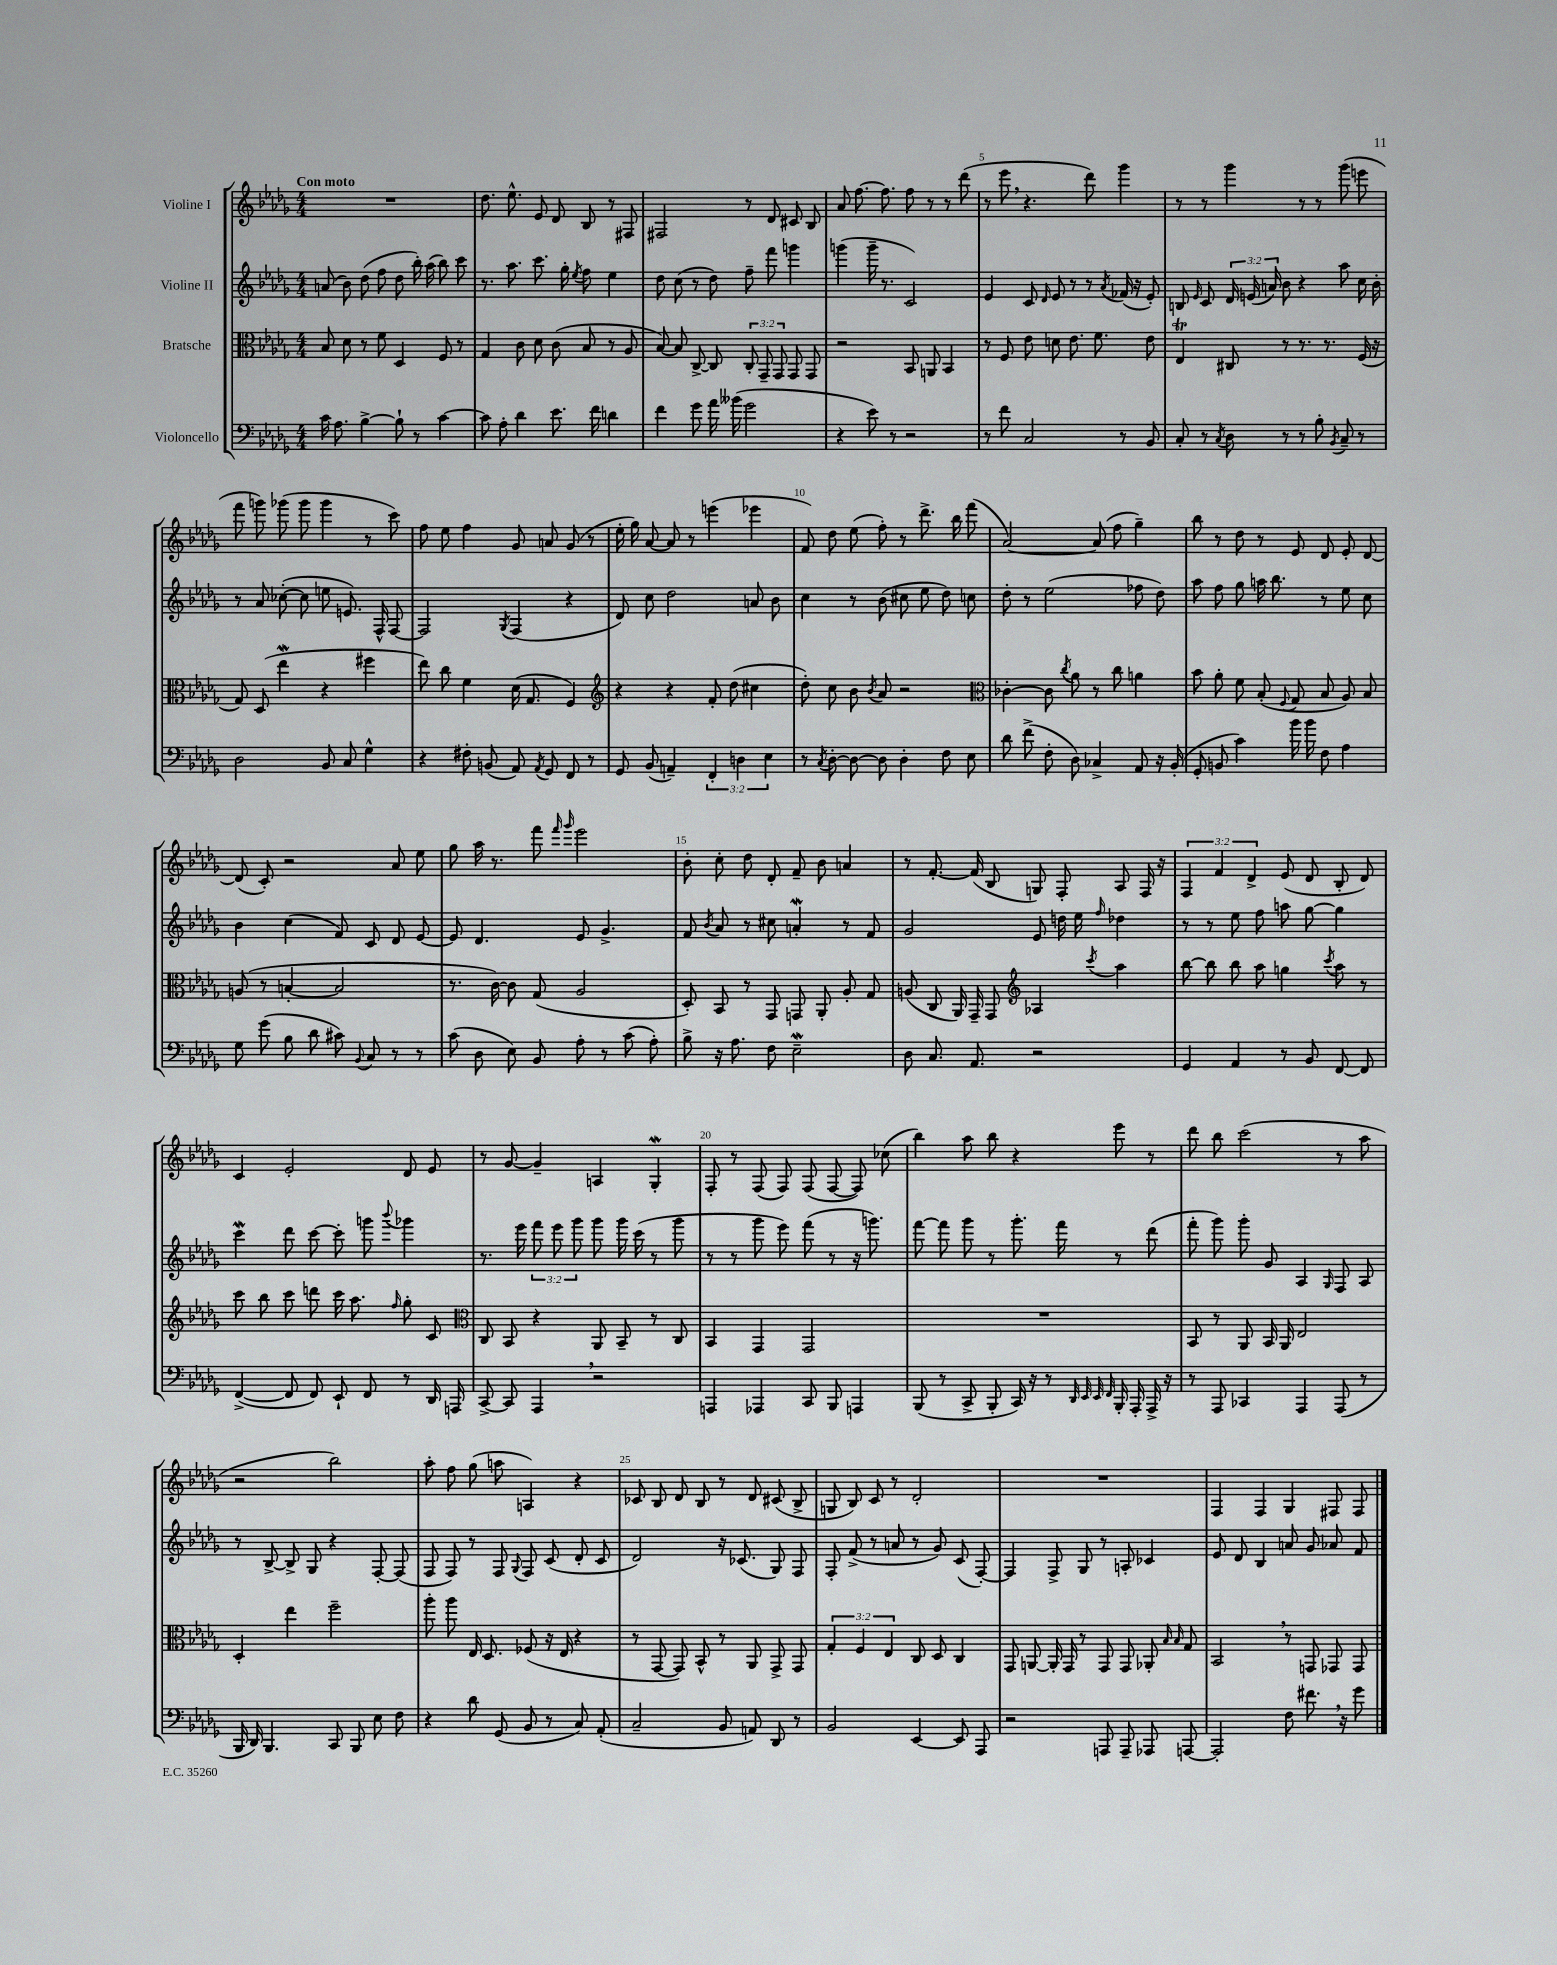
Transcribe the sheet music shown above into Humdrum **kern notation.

**kern	**kern	**kern	**kern
*staff4	*staff3	*staff2	*staff1
*clefF4	*clefC3	*clefG2	*clefG2
*k[b-e-a-d-g-]	*k[b-e-a-d-g-]	*k[b-e-a-d-g-]	*k[b-e-a-d-g-]
*M4/4	*M4/4	*M4/4	*M4/4
16c\	8B-/	(8a/	1r
8.A-\	.	.	.
.	8d-\	8b-\)	.
[4B-^\	8r	(8dd-\	.
.	8f\	8ff\	.
8B-`\]	4D-/	8dd-\	.
8r	.	16bb-'\)	.
.	.	(16aa-\	.
[4c\	8F/	8bb-\)	.
.	8r	8ccc\	.
=	=	=	=
8c\]	4G-/	8.r	8.dd-\
8A-'\	.	.	.
.	.	8.aa-\	8.ee-^^\
4d-\	8c\	.	.
.	8d-\	8.ccc\	8e-/
8.e-\	(8c\	.	8d-/
.	.	16gg-'\	.
.	.	8qee-/	.
.	8B-/	8ff\	8B-/
16f\	.	.	.
4d\	8r	4ee-\	8r
.	8A-/	.	8F#/
=	=	=	=
4f\	[8B-/)	8dd-\	2F#/
.	8B-/]	(8cc\	.
8g-\	[8C^/	8r	.
16a-\	8C/]	8dd-\)	.
(16b--\	.	.	.
2g-\	12C'/	8ff~\	8r
.	12GG-~/	.	.
.	.	8fff\	8d-/
.	12GG-/	.	.
.	8GG-/	4ggg\	8c#/
.	8GG-/	.	8B-/
=	=	=	=
4r	2r	(4ggg\	8a-/
.	.	.	[8.ff\
8e-\)	.	16ggg~\	.
.	.	8.r	8.ff\]
8r	.	.	.
2r	8BB-/	2c/)	8ff\
.	8AA/	.	8r
.	4BB-/	.	8r
.	.	.	(8ddd-\
=	=	=	=
8r	8r	4e-/	8r
8f\	8F/	.	8eee-\
2C/	8e-\	8c/	4.r
.	.	16qqd-/	.
.	8d\	8e-/	.
.	8.e-\	8r	.
.	.	8r	8ddd-\)
.	8.f\	.	.
.	.	8qa-/	.
8r	.	(16f-/	4ggg-\
.	.	16r	.
8BB-/	8e-\	8e-'/)	.
=	=	=	=
8C'/	4E-/	8B/	8r
.	.	16qqe-/	.
8r	.	8c/	8r
8qC/	.	.	.
8D-\	8C#/	24d-/	4ggg-\
.	.	(24e/	.
.	.	24a/)	.
8r	8r	8b-\	.
8r	8.r	4r	8r
8B-'\	.	.	8r
.	8.r	.	.
8qBB-/	.	.	.
8C~/	.	8aa-\	(8ggg-\
8r	(16F/	16cc\	8eee\
.	16r	16b-'\	.
=	=	=	=
2D-\	8G-/)	8r	8fff\
.	(8D-/	8a-/	8ggg\)
.	4ee-\	([8cc-'\	(8ggg-\
.	.	8cc-\]	8ggg-\
8BB-/	4r	8ee\	4ggg-\
8C/	.	8.e/)	.
4G-^^\	4ff#\	.	8r
.	.	16F^^/	.
.	.	[8F/	8ccc\)
=	=	=	=
4r	8ee-\)	2F/]	8ff\
.	8cc\	.	8ee-\
8F#'\	4f\	.	4ff\
(8BB/	.	.	.
.	.	8qG-/	.
8AA-/)	(16d-\	(4F/	8g-/
.	8.G-/	.	.
8qAA-/	.	.	.
8GG-/	.	.	8a/
8FF/	4F/)	4r	(8g-/
8r	.	.	8r
=	=	=	=
*	*clefG2	*	*
8GG-/	4r	8d-/)	16ee-'\
.	.	.	16gg-\)
(8BB-/	.	8cc\	[8a-/
4AA~/)	4r	2dd-\	8a-/]
.	.	.	8r
6FF'/	8f'/	.	(4eee\
.	(8dd-\	.	.
6D\	.	.	.
.	4cc#\	8a/	4eee-\
6E-\	.	.	.
.	.	8b-\	.
=	=	=	=
8r	8dd-'\)	4cc\	8f/)
8qC/	.	.	.
[8D-'\	8cc\	.	8dd-\
8D-\_	8b-\	8r	(8ee-\
.	8qb-/	.	.
8D-\]	8a-/	(8b-\	8ff'\)
4D-'\	2r	8cc#\	8r
.	.	8ee-\	8.ddd-^\
8F\	.	8dd-\)	.
.	.	.	16bb-\
8E-\	.	8cc\	(8fff\
=	=	=	=
*	*clefC3	*	*
8d-\	[4c-'\	8dd-'\	[2a-/)
(8f^\	.	8r	.
8F'\	8c-\]	(2ee-\	.
.	8qcc/	.	.
8D-\)	8a-\	.	.
4C-^/	8r	.	(8a-/]
.	8cc\	.	8ff\
8AA-/	4a\	8ff-\	4gg-~\)
16r	.	8dd-\)	.
(16BB-'/	.	.	.
=	=	=	=
8GG-'/	8b-\	8aa-\	8bb-\
8BB/	8a-'\	8ff\	8r
4c\)	8f\	8gg-\	8dd-\
.	(8B-'/	16aa\	8r
.	.	8.bb-\	.
.	8qqF/	.	.
16b-\	8G-/	.	8e-/
16b-\	.	.	.
8F\	8B-/	8r	8d-/
4A-\	8A-/)	8ee-\	8e-'/
.	8B-/	8cc\	[8d-/
=	=	=	=
8G-\	(8A/	4b-\	(8d-/]
(8g-\	8r	.	8c'/)
8B-\	[4B'/	(4cc\	2r
8d-\	.	.	.
8c#\)	2B/]	8f/)	.
8qqBB-/	.	.	.
8C/	.	8c/	.
8r	.	8d-/	8a-/
8r	.	[8e-/	8ee-\
=	=	=	=
(8c\	8.r	8e-/]	8gg-\
8D-\	.	4.d-/	16aa-\
.	[16c\)	.	8.r
8E-\)	8c\]	.	.
8BB-/	(8G-/	.	8fff\
.	.	.	16qqfff/
.	.	.	16qqggg-/
8A-'\	2A-/	8e-/	2eee-\
8r	.	4.g-^/	.
(8c\	.	.	.
8A-'\)	.	.	.
=	=	=	=
8B-^\	8D-'/)	8f/	8b-'\
.	.	8qb-/	.
16r	8BB-/	8a-/	8cc'\
8.A-\	.	.	.
.	8r	8r	8dd-\
8F\	8GG-/	8cc#\	8d-'/
2E-~\	8GG/	4a'/	8f~/
.	8AA-'/	.	8b-\
.	8A-'/	8r	4a/
.	8G-/	8f/	.
=	=	=	=
8D-\	(8A/	2g-/	8r
8.C/	8C/	.	[8.f'/
.	16AA-/)	.	.
8.AA-/	16GG-~/	.	(16f/]
.	8GG-/	.	8B-/
*	*clefG2	*	*
2r	4A-/	8e-/	8G/)
.	.	16dd\	8F'/
.	.	16ee-\	.
.	8qccc/	16qqff/	.
.	4aa-\	4dd-\	8A-/
.	.	.	16F/
.	.	.	16r
=	=	=	=
4GG-/	[8bb-\	8r	6F/
.	8bb-\]	8r	.
.	.	.	6f/
4AA-/	8bb-\	8ee-\	.
.	.	.	6d-^/
.	8aa-\	8ff\	.
8r	4gg\	8aa\	(8e-/
8BB-/	.	[8gg-\	8d-/
.	8qccc/	.	.
[8FF/	8aa-\	4gg-\]	8B-'/
8FF/]	8r	.	8d-/)
=	=	=	=
([4FF^/	8ccc\	4ccc\	4c/
.	8bb-\	.	.
8FF/]	8ccc\	8ddd-\	2e-'/
8FF/)	8ddd\	[8ccc\	.
8EE-`/	16ccc\	8ccc'\]	.
.	8.aa-\	.	.
8FF/	.	8ggg\	.
.	16qqff/	8qqbbb-/	.
8r	8gg-'\	4ggg-\	8d-/
16DD-/	8c/	.	8e-/
16AAA/	.	.	.
=	=	=	=
*	*clefC3	*	*
[8CC^/	8C/	8.r	8r
8CC/]	8BB-/	.	[8g-/
.	.	16eee-\	.
4AAA-/	4r	12fff\	4g-~/]
.	.	12eee-\	.
.	.	12ggg-\	.
2r	8AA-/	8ggg-\	4A/
.	8BB-~/	16ggg-\	.
.	.	(16ccc\	.
.	8r	8r	4G-'/
.	8C/	8ggg-\	.
=	=	=	=
4AAA/	4BB-/	8r	8F'/
.	.	8r	8r
4AAA-/	4GG-/	8ggg-\	(8F/
.	.	8eee-\)	8F/)
8CC/	2GG-/	(8fff\	(8F/
8BBB-/	.	8r	[8F/
4AAA/	.	16r	8F/])
.	.	8.ggg\)	.
.	.	.	(8cc-\
=	=	=	=
(8BBB-/	1r	[8fff\	4bb-\)
8r	.	8fff\]	.
8CC^/	.	8ggg-\	8aa-\
8BBB-'/	.	8r	8bb-\
16CC/)	.	8.ggg-'\	4r
16r	.	.	.
8r	.	.	.
.	.	16fff\	.
32qqDD-/	.	.	.
32qqEE-/	.	.	.
32qqEE-/	.	.	.
32qqFF/	.	.	.
16BBB-'/	.	8r	8eee-\
16AAA-'/	.	.	.
16AAA-^/	.	(8ddd-\	8r
16r	.	.	.
=	=	=	=
8r	8BB-/	8fff'\	8ddd-\
8AAA-/	8r	8ggg-\)	8bb-\
4CC-/	8AA-/	8ggg-'\	(2ccc\
.	16BB-/	8g-/	.
.	16AA-/	.	.
4AAA-/	2E-/	4A-/	.
.	.	16qqG-/	.
(8AAA-/	.	8F/	8r
8r	.	8A-/	8aa-\
=	=	=	=
16BBB-/	4D-'/	8r	2r
16DD-/)	.	.	.
4.BBB-/	.	[8B-^/	.
.	4ee-\	8B-^/]	.
.	.	8G-/	.
8CC/	2ff~\	4r	2bb-\)
8BBB-/	.	.	.
8E-\	.	[8F'/	.
8F\	.	(8F/]	.
=	=	=	=
4r	8aa-'\	8F/	8aa-'\
.	8aa-\	8F/)	8ff\
8d-\	16E-/	8r	(8gg-\
.	8.D-/	.	.
(8GG-/	.	8F/	8aa\
.	.	8qqG-/	.
8BB-/	(8F-/	8F/	4A/)
8r	16r	(8c/	.
.	16E-/	.	.
8C/)	4r	8d-'/	4r
(8AA-'/	.	8c/	.
=	=	=	=
2C~/	8r	2d-/)	8c-/
.	[8GG-/	.	8B-/
.	8GG-/])	.	8d-/
.	8BB-^^/	.	8B-/
8BB-/	8r	16r	8r
.	.	(8.c-/	.
8AA/)	8AA-/	.	8d-/
8DD-/	8GG-^/	8G-/)	(8c#/
8r	8GG-/	8F/	8B-^/
=	=	=	=
2BB-/	6G-'/	8F'/	8G/
.	.	(8f^/	8B-/)
.	6F/	.	.
.	.	8r	8c/
.	6E-/	.	.
.	.	8a/	8r
[4EE-/	8C/	8r	2d-'/
.	8D-/	8g-/)	.
8EE-/]	4C/	(8c/	.
8AAA-/	.	[8F'/)	.
=	=	=	=
2r	8GG-/	4F/]	1r
.	[8AA/	.	.
.	16AA'/]	8F^/	.
.	16GG-/	.	.
.	8r	8G-/	.
8AAA/	8GG-/	8r	.
8AAA~/	8GG-/	8A'/	.
8AAA-/	8AA-'/	4c-/	.
.	16qqB-/	.	.
.	16qqB-/	.	.
[8AAA/	8G-/	.	.
=	=	=	=
2AAA'/]	2BB-/	8e-/	4F/
.	.	8d-/	.
.	.	4B-/	4F/
8F\	8r	8a/	4G-/
8.f#\	8GG/	8g-/	.
.	8GG-/	8a-/	8F#/
16r	.	.	.
8g-\	8GG-/	8f/	8F#/
==	==	==	==
*-	*-	*-	*-
